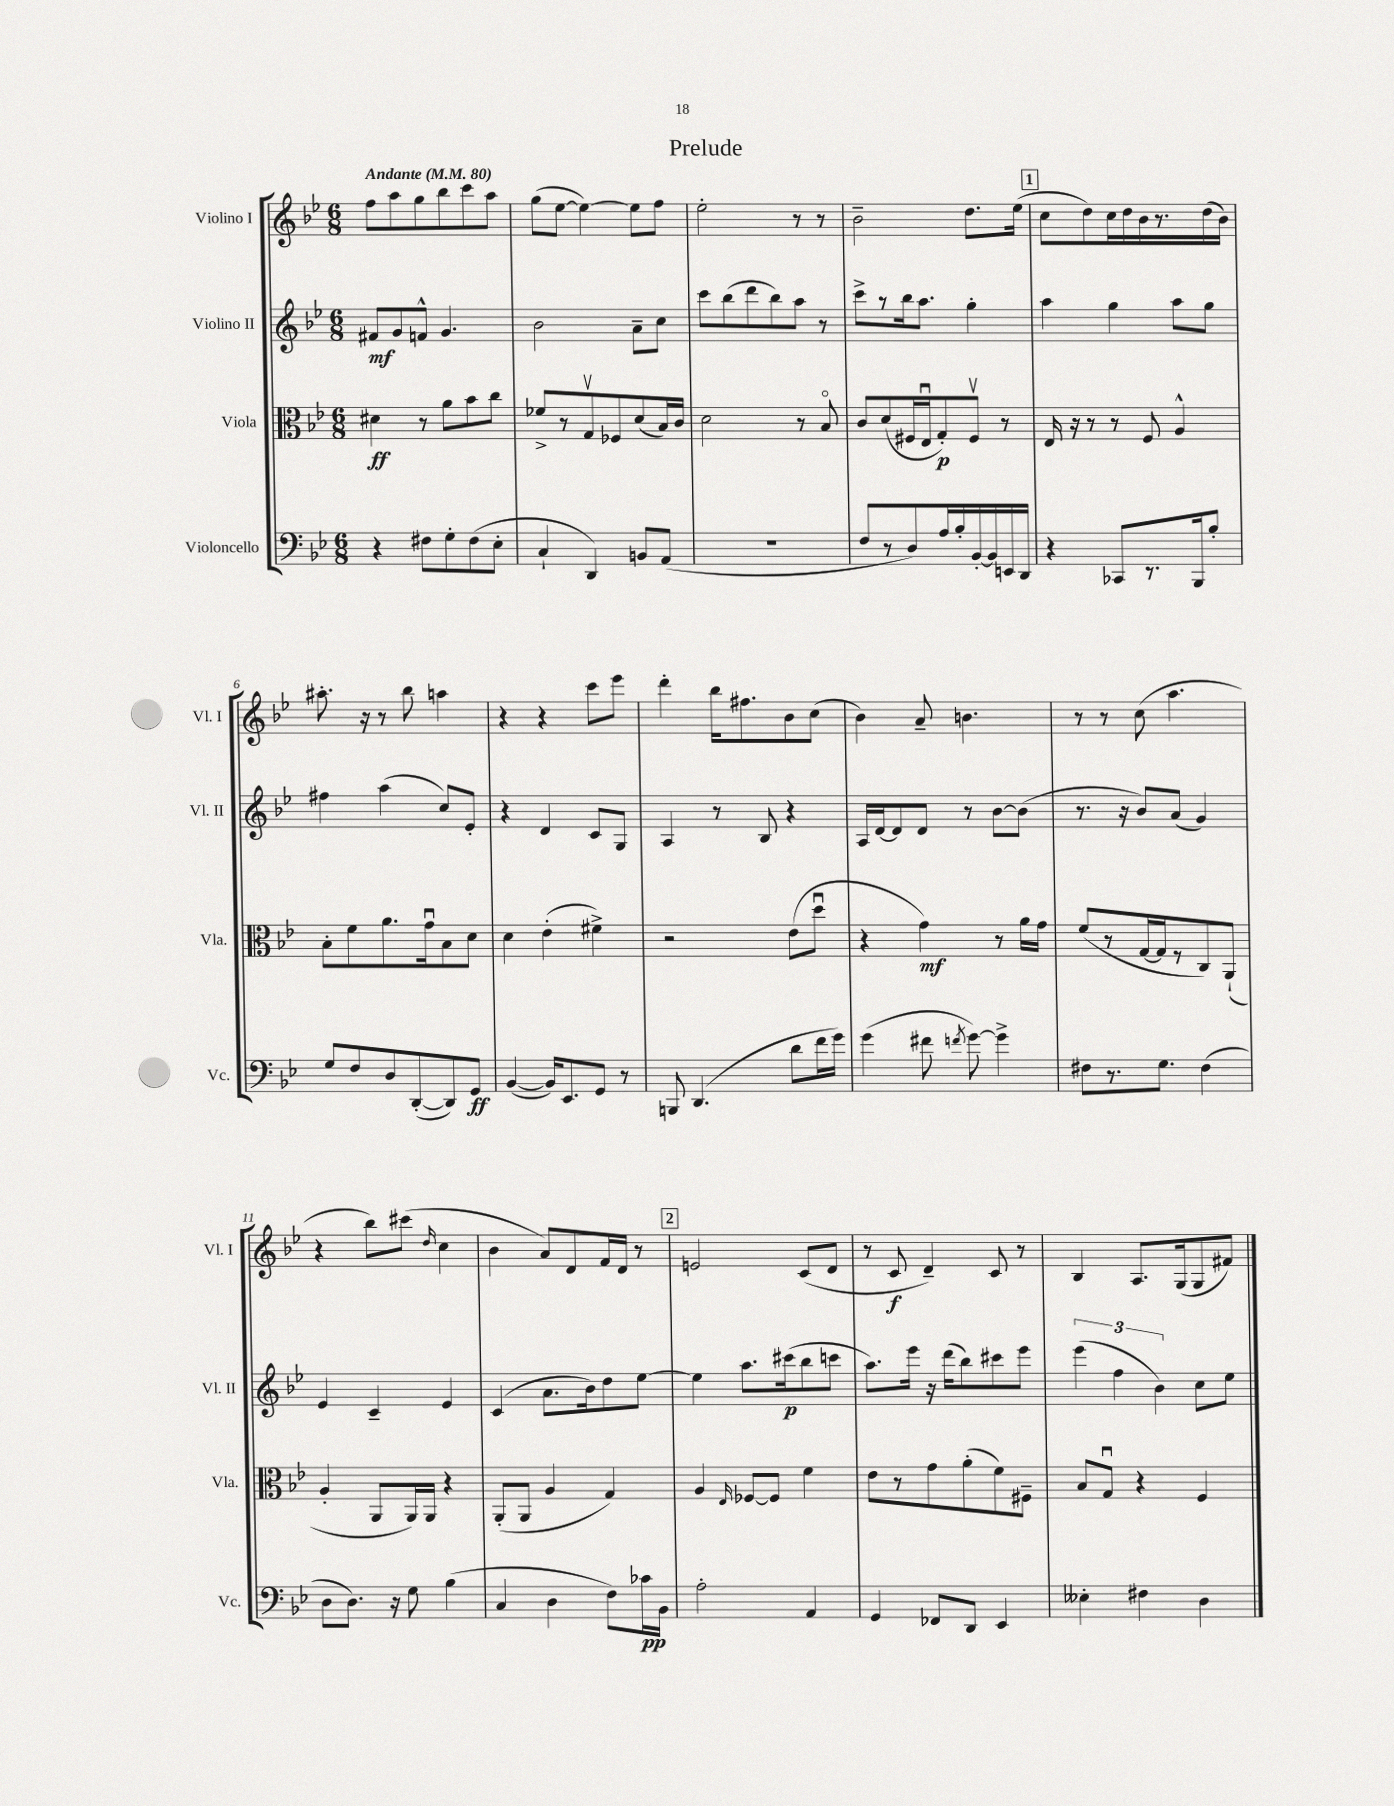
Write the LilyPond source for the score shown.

\header { title = "Prelude" }
<<
\new StaffGroup <<
\new Staff = "s0" \with { instrumentName = "Violino I" shortInstrumentName = "Vl. I" } {
    \clef treble \key bes \major \numericTimeSignature \time 6/8 \tempo "Andante" 4 = 80
    \autoBeamOff f''8[ a''8 g''8 bes''8 c'''8 a''8] |
    g''8[( ees''8]~ ees''4~) ees''8[ f''8] |
    ees''2-. r8 r8 |
    bes'2-- d''8.[ ees''16]( |
    \mark \markup { \box "1" } c''8[ d''8) c''16 d''16 bes'16 r8. d''16( bes'16]) |
    ais''8.-. r16 r8 bes''8 a''4 |
    r4 r4 c'''8[ ees'''8] |
    d'''4-. bes''16[ fis''8. bes'8 c''8]( |
    bes'4) a'8-- b'4. |
    r8 r8 c''8( a''4. |
    r4 bes''8[) cis'''8]( \grace { d''16 } c''4 |
    bes'4 a'8[) d'8 f'16 d'16] r8 |
    \mark \markup { \box "2" } e'2 c'8[( d'8] |
    r8 c'8\f d'4--) c'8 r8 |
    bes4 a8.[ g16( g8 fis'8]) \bar "|." |
}
\new Staff = "s1" \with { instrumentName = "Violino II" shortInstrumentName = "Vl. II" } {
    \clef treble \key bes \major \numericTimeSignature \time 6/8
    \autoBeamOff fis'8[\mf g'8 f'8]-^ g'4. |
    bes'2 a'8[-- c''8] |
    c'''8[ bes''8( d'''8 bes''8) a''8] r8 |
    c'''8[-> r8 bes''16 a''8.] g''4-. |
    \mark \markup { \box "1" } a''4 g''4 a''8[ g''8] |
    fis''4 a''4( c''8[) ees'8]-. |
    r4 d'4 c'8[ g8] |
    a4 r8 bes8 r4 |
    a16[ d'16~ d'8 d'8] r8 bes'8[~ bes'8]( |
    r8. r16 bes'8[) a'8]( g'4) |
    ees'4 c'4-- ees'4 |
    c'4( a'8.[ bes'16) d''8 ees''8]~ |
    \mark \markup { \box "2" } ees''4 a''8.[ cis'''16\p( bes''8 c'''8] |
    a''8.[) ees'''16] r16 d'''16[( bes''8) cis'''8 ees'''8] |
    \tuplet 3/2 { ees'''4( f''4 bes'4) } c''8[ ees''8] \bar "|." |
}
\new Staff = "s2" \with { instrumentName = "Viola" shortInstrumentName = "Vla." } {
    \clef alto \key bes \major \numericTimeSignature \time 6/8
    \autoBeamOff dis'4\ff r8 a'8[ bes'8 c''8] |
    fes'8[-> r8 g8\upbow fes8 d'8( bes16) c'16] |
    d'2 r8 bes8\flageolet |
    c'8[ d'8( fis16 ees16\downbow g8-.\p) fis8]\upbow r8 |
    \mark \markup { \box "1" } ees16 r16 r8 r8 f8 a4-^ |
    bes8[-. f'8 a'8. g'16\downbow bes8 d'8] |
    d'4 ees'4-.( fis'4->) |
    r2 ees'8[( d''8]\downbow |
    r4 g'4\mf) r8 a'16[ g'16] |
    f'8[( r8 g16~ g16 r8 c8) a,8]-!( |
    a4-. a,8[ a,16) a,16] r4 |
    a,8[-.( a,8] a4 g4) |
    \mark \markup { \box "2" } a4 \grace { ees16 } fes8[~ fes8] f'4 |
    ees'8[ r8 g'8 a'8-.( f'8) fis8]-- |
    bes8[ g8]\downbow r4 f4 \bar "|." |
}
\new Staff = "s3" \with { instrumentName = "Violoncello" shortInstrumentName = "Vc." } {
    \clef bass \key bes \major \numericTimeSignature \time 6/8
    \autoBeamOff r4 fis8[ g8-. fis8( ees8]-. |
    c4-! d,4) b,8[ a,8]( |
    R2. |
    f8[ r8 d8) a16 bes16-. bes,16~-. bes,16 e,16 d,16] |
    \mark \markup { \box "1" } r4 ces,8[ r8. bes,,16 bes8]-. |
    g8[ f8 d8 d,8~-.( d,8) g,8]\ff |
    bes,4~( bes,16[) ees,8. g,8] r8 |
    b,,8 d,4.( d'8[ f'16 g'16]) |
    g'4( fis'8 \acciaccatura { f'8 } g'8~) g'4-> |
    fis8[ r8. g8.] fis4( |
    d8[ d8.]) r16 g8 bes4( |
    c4 d4 f8[) ces'16\pp bes,16] |
    \mark \markup { \box "2" } a2-. a,4 |
    g,4 fes,8[ d,8] ees,4 |
    eeses4-. fis4 d4 \bar "|." |
}
>>
>>
